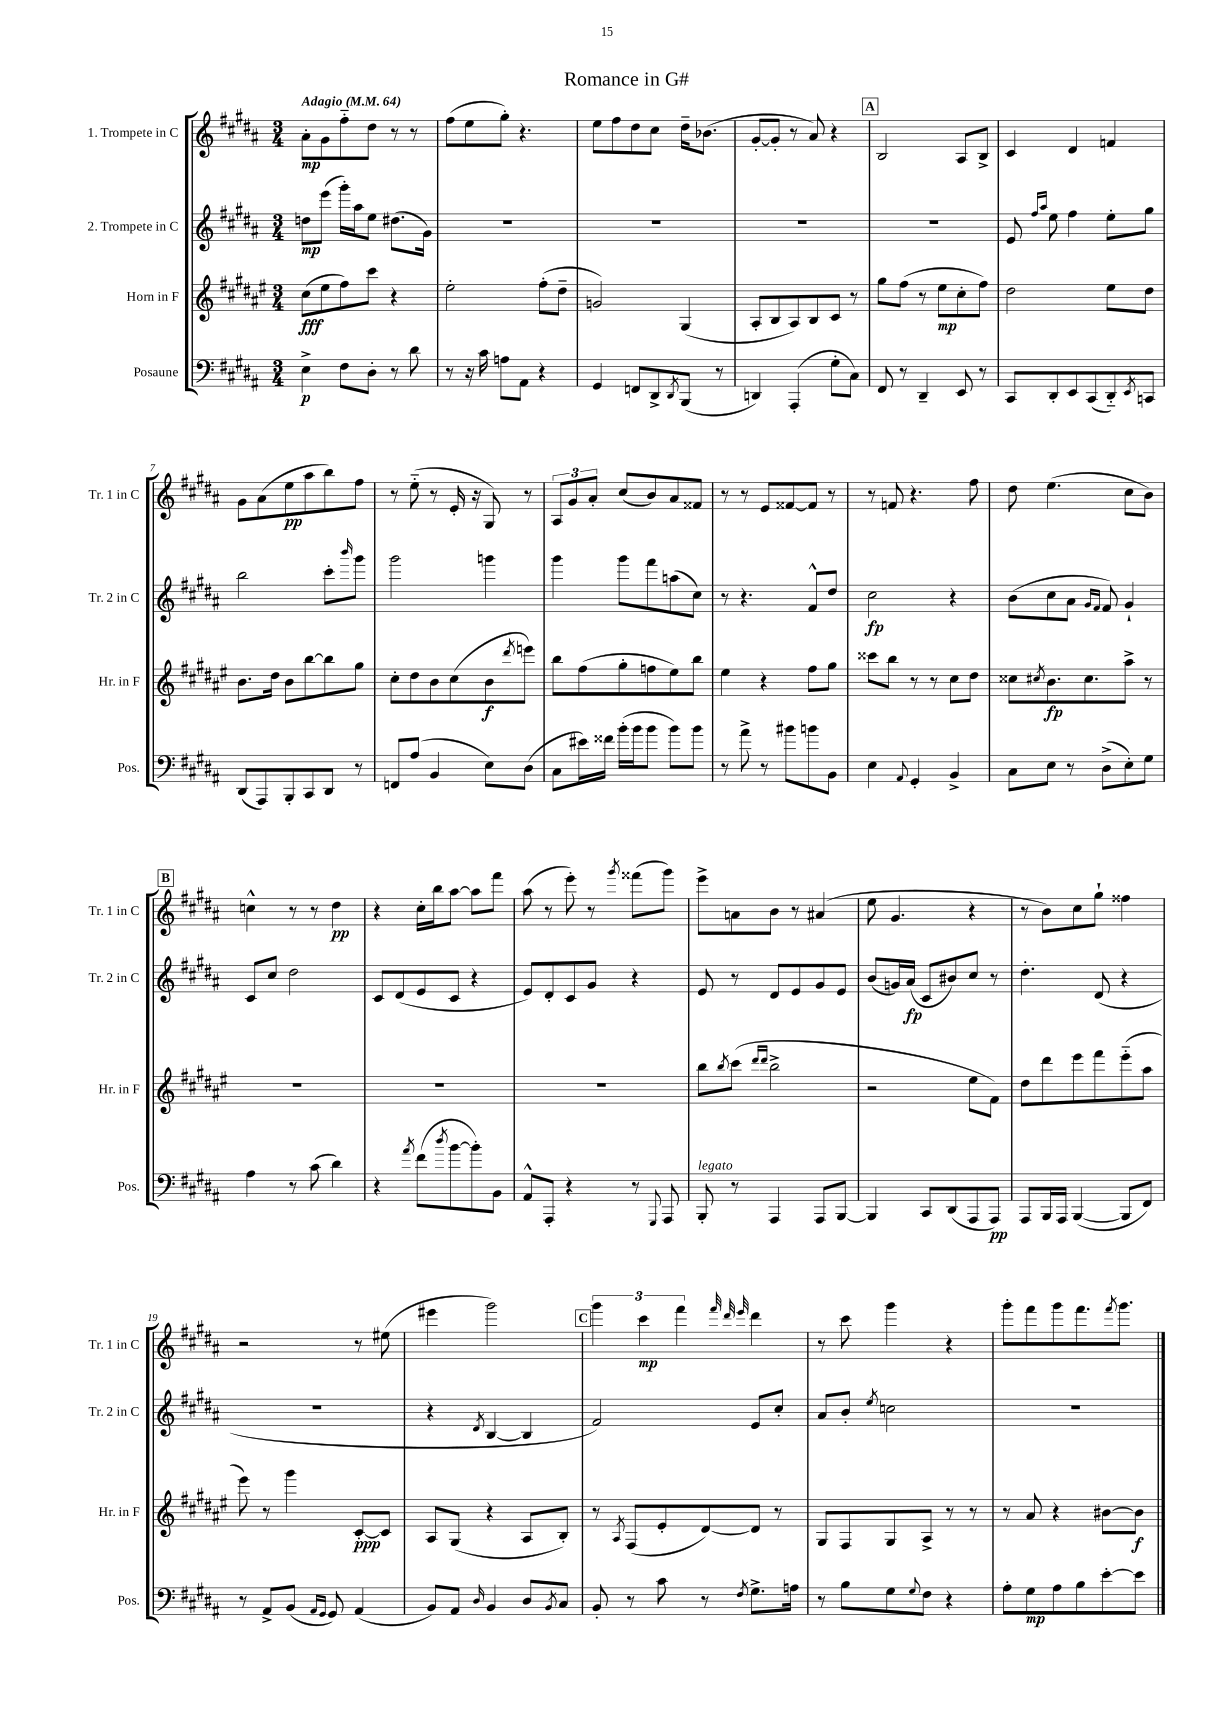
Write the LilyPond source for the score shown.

\header { title = "Romance in G#" }
<<
\new StaffGroup <<
\new Staff = "s0" \with { instrumentName = "1. Trompete in C" shortInstrumentName = "Tr. 1 in C" } {
    \clef treble \key b \major \numericTimeSignature \time 3/4 \tempo "Adagio" 4 = 64
    ais'8-.\mp gis'8 fis''8-_ dis''8 r8 r8 |
    fis''8( e''8 gis''8-.) r4. |
    e''8 fis''8 dis''8 cis''8 dis''16-- bes'8.( |
    gis'8~-. gis'8-. r8 ais'8) r4 |
    \mark \markup { \box "A" } b2 ais8 b8-> |
    cis'4 dis'4 f'4 |
    gis'8 ais'8( e''8\pp ais''8 b''8) fis''8 |
    r8 e''8-_( r8 e'16-. r16 gis8) r8 |
    \tuplet 3/2 { ais8 gis'8 ais'8-. } cis''8( b'8) ais'8 fisis'8 |
    r8 r8 e'8 fisis'8~ fisis'8 r8 |
    r8 f'8 r4. fis''8 |
    dis''8 e''4.( cis''8 b'8) |
    \mark \markup { \box "B" } c''4-^ r8 r8 dis''4\pp |
    r4 cis''16-. b''16 ais''8~ ais''8 fis'''8 |
    ais''8( r8 e'''8-.) r8 \acciaccatura { gis'''8 } fisis'''8( gis'''8) |
    e'''8-> a'8 b'8 r8 ais'4( |
    e''8 gis'4. r4 |
    r8 b'8) cis''8 gis''8-! fisis''4 |
    r2 r8 eis''8( |
    eis'''4 gis'''2) |
    \mark \markup { \box "C" } \tuplet 3/2 { gis'''4 cis'''4\mp fis'''4 } \grace { fis'''32 dis'''32 e'''32 } dis'''4 |
    r8 cis'''8 gis'''4 r4 |
    gis'''8-. fis'''8 gis'''8 fis'''8. \acciaccatura { fis'''8 } gis'''8. \bar "|." |
}
\new Staff = "s1" \with { instrumentName = "2. Trompete in C" shortInstrumentName = "Tr. 2 in C" } {
    \clef treble \key b \major \numericTimeSignature \time 3/4
    d''8\mp e'''8( gis'''16-.) ais''16 e''8 dis''8.( gis'16) |
    R2. |
    R2. |
    R2. |
    \mark \markup { \box "A" } R2. |
    e'8 \grace { fis''16 ais''16 } e''8 fis''4 e''8-. gis''8 |
    b''2 cis'''8-. \grace { b'''16 } gis'''8 |
    gis'''2 g'''4 |
    gis'''4 gis'''8 fis'''8 a''8( cis''8) |
    r8 r4. fis'8-^ dis''8 |
    cis''2\fp r4 |
    b'8( cis''8 ais'8 \grace { gis'16 fis'16 } fis'8) gis'4-! |
    \mark \markup { \box "B" } cis'8 cis''8 dis''2 |
    cis'8 dis'8( e'8 cis'8 r4 |
    e'8) dis'8-. cis'8 gis'8 r4 |
    e'8 r8 dis'8 e'8 gis'8 e'8 |
    b'8( g'16) ais'16\fp( cis'8 bis'8) cis''8 r8 |
    dis''4.-. dis'8( r4 |
    R2. |
    r4 \acciaccatura { dis'8 } b4~ b4 |
    \mark \markup { \box "C" } fis'2) e'8 cis''8-. |
    ais'8 b'8-. \acciaccatura { e''8 } c''2 |
    R2. \bar "|." |
}
\new Staff = "s2" \with { instrumentName = "Horn in F" shortInstrumentName = "Hr. in F" } {
    \clef treble \key fis \major \numericTimeSignature \time 3/4
    cis''8\fff( eis''8 fis''8) cis'''8 r4 |
    eis''2-. fis''8-.( dis''8-- |
    g'2) gis4( |
    ais8-. b8 ais8) b8 cis'8 r8 |
    \mark \markup { \box "A" } gis''8 fis''8( r8 eis''8\mp cis''8-. fis''8) |
    dis''2 eis''8 dis''8 |
    b'8. dis''16 b'8 b''8~ b''8 gis''8 |
    cis''8-. dis''8 b'8 cis''8( b'8\f \acciaccatura { dis'''8 } e'''8) |
    b''8 fis''8( gis''8-. f''8 eis''8) b''8 |
    eis''4 r4 fis''8 gis''8 |
    cisis'''8 b''8 r8 r8 cis''8 dis''8 |
    cisis''8 \acciaccatura { cis''8 } b'8.\fp cis''8. ais''8-> r8 |
    \mark \markup { \box "B" } R2. |
    R2. |
    R2. |
    b''8 \acciaccatura { b''8 } cis'''8( \grace { dis'''16 dis'''16 } b''2-> |
    r2 eis''8 fis'8) |
    dis''8 dis'''8 eis'''8 fis'''8 eis'''8-_( ais''8 |
    eis'''8) r8 gis'''4 cis'8~-.\ppp cis'8 |
    ais8 gis8( r4 ais8 b8-.) |
    \mark \markup { \box "C" } r8 \acciaccatura { ais8 } fis8( eis'8-. dis'8~) dis'8 r8 |
    gis8 fis8 gis8 ais8-> r8 r8 |
    r8 ais'8 r4 bis'8~ bis'8\f \bar "|." |
}
\new Staff = "s3" \with { instrumentName = "Posaune" shortInstrumentName = "Pos." } {
    \clef bass \key b \major \numericTimeSignature \time 3/4
    e4->\p fis8 dis8-. r8 dis'8 |
    r8 r16 cis'16 a8 ais,8 r4 |
    gis,4 f,8 dis,8-> \acciaccatura { dis,8 } b,,8( r8 |
    d,4) ais,,4-.( gis8-. cis8) |
    \mark \markup { \box "A" } fis,8 r8 dis,4-- e,8 r8 |
    cis,8 dis,8-. e,8 cis,8( dis,8-_) \acciaccatura { e,8 } c,8 |
    dis,8( ais,,8) b,,8-. cis,8 dis,8 r8 |
    f,8 ais8( b,4 e8) dis8( |
    cis8 eis'16) fisis'16 b'16-.( b'16 b'8 b'8) b'8 |
    r8 ais'8-> r8 bis'8 b'8 b,8 |
    e4 \appoggiatura { ais,8 } gis,4-. b,4-> |
    cis8 e8 r8 dis8->( e8-.) gis8 |
    \mark \markup { \box "B" } ais4 r8 cis'8( dis'4) |
    r4 \acciaccatura { ais'8 } fis'8( \acciaccatura { dis''8 } b'8~ b'8-.) b,8 |
    ais,8-^ ais,,8-. r4 r8 \appoggiatura { gis,,8 } ais,,8 |
    b,,8-.^\markup { \italic "legato" } r8 ais,,4 ais,,8 b,,8~ |
    b,,4 cis,8 dis,8( ais,,8 ais,,8\pp) |
    ais,,8 b,,16 ais,,16 b,,4~( b,,8 fis,8) |
    r8 ais,8-> b,8( \grace { ais,16 gis,16 } gis,8) ais,4( |
    b,8) ais,8 \grace { dis16 } b,4 dis8 \acciaccatura { b,8 } cis8 |
    \mark \markup { \box "C" } b,8-. r8 cis'8 r8 \acciaccatura { fis8 } gis8.-> a16 |
    r8 b8 gis8 \appoggiatura { gis8 } fis8 r4 |
    ais8-. gis8\mp ais8 b8 e'8~-. e'8 \bar "|." |
}
>>
>>
